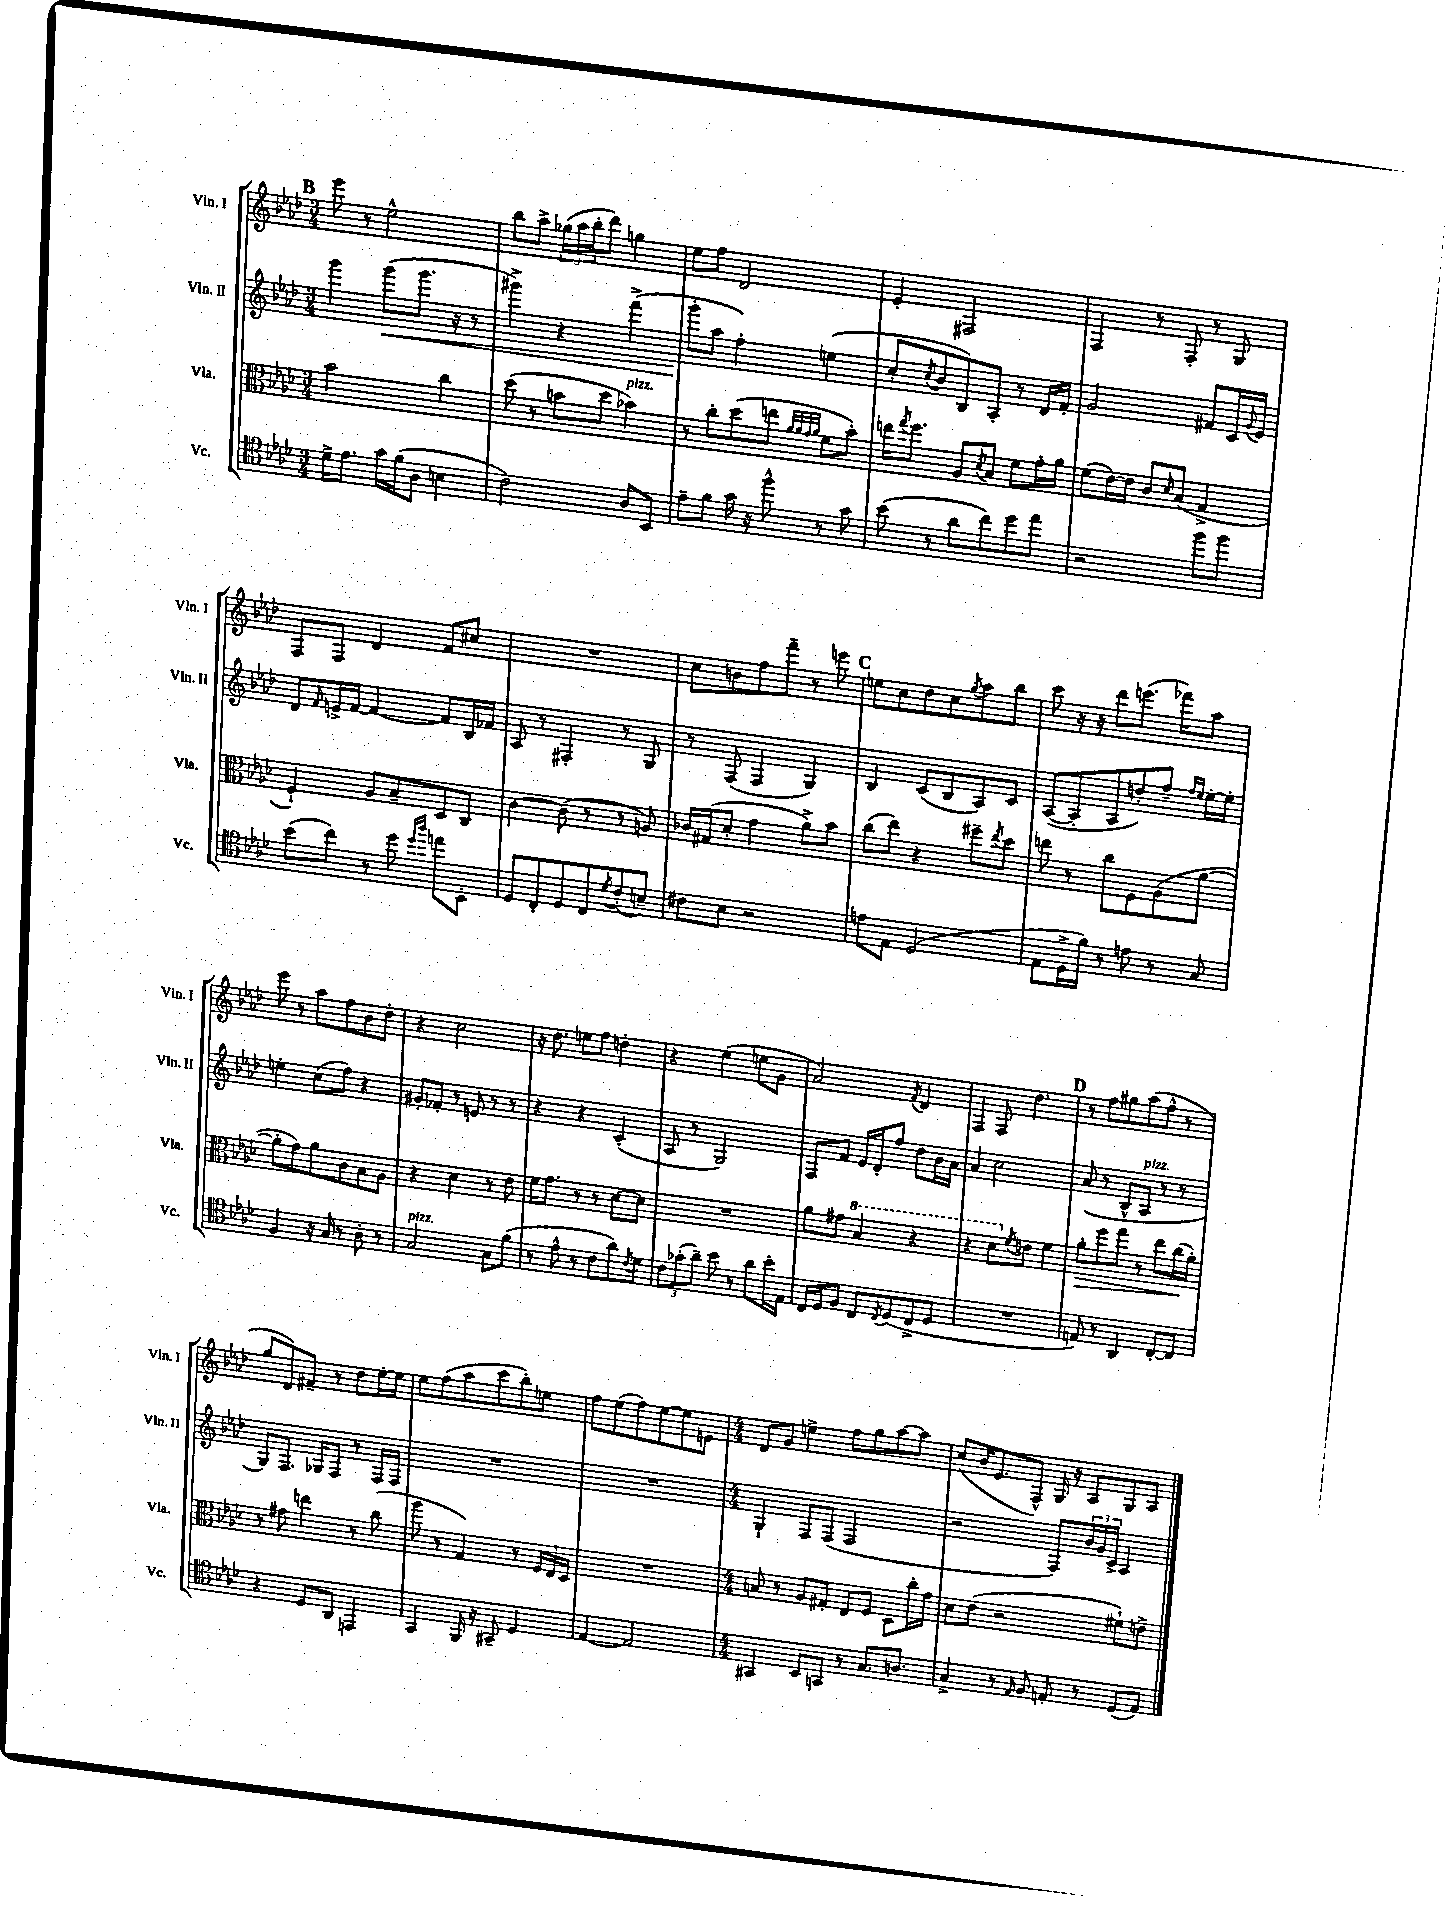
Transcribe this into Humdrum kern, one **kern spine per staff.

**kern	**kern	**dynam	**kern	**dynam	**kern
*part4	*part3	*part3	*part2	*part2	*part1
*staff4	*staff3	*staff3	*staff2	*staff2	*staff1
*I"Vc.	*I"Vla.	*	*I"Vln. II	*	*I"Vln. I
*I'Vc.	*I'Vla.	*	*I'Vln. II	*	*I'Vln. I
*clefC4	*clefC3	*	*clefG2	*	*clefG2
*k[b-e-a-d-]	*k[b-e-a-d-]	*	*k[b-e-a-d-]	*	*k[b-e-a-d-]
*M3/4	*M3/4	*	*M3/4	*	*M3/4
!!LO:REH:place=s1:t=B
=13	=13	=13	=13	=13	=13
16d-^\KL	2b-\	.	4ggg\	.	8eee-\
8.e-\J	.	.	.	.	.
.	.	.	.	.	8r
!	!	!	!	!LO:HP:b	!
16g\LL	.	.	(8ggg\L	<	2ee-^^\
(16f\J	.	.	.	.	.
8A-\J	.	.	8.ggg\J	.	.
4Bn\	4cc\	.	.	.	.
.	.	.	16r	.	.
.	.	.	8r	.	.
=14	=14	=14	=14	=14	=14
2c\)	(8dd-\	.	4ggg#X^\)	.	8bb-\L
.	8r	.	.	.	8aa-^\J
.	8bn\L	.	4r	.	(24gg-X\LL
.	.	.	.	.	24aa-\
.	.	.	.	.	24bb-'\J
.	8dd-\J	.	.	.	8ddd-\J)
!	!LO:TX:a:i:t=pizz.	!	!	!	!
8A-/L	4b-X\)	.	(4fff^\	.	4ggn\
8BB-/J	.	.	.	.	.
=15	=15	=15	=15	=15	=15
8e-~\L	8r	.	8ggg'\L	.	8ee-\L
8f\J	8cc'\L	.	8aa-\J	[	8ff\J
16g\	(8dd-\	.	4ff'\)	.	2d-/
16r	.	.	.	.	.
8ff^^\	8een\J	.	.	.	.
.	32qqa-/LLL	.	.	.	.
.	32qqa-/	.	.	.	.
.	32qqg/	.	.	.	.
.	32qqa-/JJJ	.	.	.	.
8r	8f\L	.	(4een\	.	.
8g\	8b-'\J)	.	.	.	.
=16	=16	=16	=16	=16	=16
(8b-\	16een\KL	.	8cc'/L	.	4e-'/
.	8qgg/	.	.	.	.
.	8.ff\J	.	.	.	.
.	.	.	8qcc/	.	.
8r	.	.	8b-/	.	.
8a-\L	8A-/L	.	8B-/)	.	2F#X/
.	8qd-/	.	.	.	.
8cc\)	8B-/J	.	8A-'/J	.	.
8dd-\	8f\L	.	8r	.	.
8ee-\J	16g'\L	.	16d-/LL	.	.
.	16a-\JJ	.	16f'/JJ	.	.
=17	=17	=17	=17	=17	=17
2r	(8f\L	.	2g/	.	4F/
.	[16e-\L)	.	.	.	.
.	16e-\JJ]	.	.	.	.
.	8c/L	.	.	.	8r
.	16qqd-/	.	.	.	.
.	(8B-/J	.	.	.	8F'/
8ff\L	4G^/	.	8f#X/L	.	8r
8ff\J	.	.	16c/L	.	8G/
.	.	.	8qqg/	.	.
.	.	.	16e-/JJ	.	.
!!LO:LB:g=z
=18	=18	=18	=18	=18	=18
(8b-\L	4F`/)	.	8d-/L	.	8F/L
.	.	.	16qqf/	.	.
8cc\J)	.	.	16en^/L	.	8F/J
.	.	.	[16f/JJ	.	.
8r	8A-/L	.	4f/_	.	4d-/
8dd-\	8B-~/	.	.	.	.
16qqdd-/LL	.	.	.	.	.
16qqaa-/JJ	.	.	.	.	.
8een\L	8D-/	.	8f/L]	.	8f/L
8BB-'\J	8C/J	.	16B-/L	.	8cc#X/J
.	.	.	16f-X/JJ	.	.
=19	=19	=19	=19	=19	=19
8D-/L	[4c\	.	8A-/	.	2.r
8C'/	.	.	8r	.	.
8D-/	(8c\]	.	4F#X'/	.	.
8C/	8r	.	.	.	.
8qd-/	.	.	.	.	.
(8c'/	8r	.	8r	.	.
8Bn~/J)	8An/)	.	8G/	.	.
=20	=20	=20	=20	=20	=20
8c#X\L	16c-X/LL	.	8r	.	8cc\L
.	(16G#X/J	.	.	.	.
8B-\J	8d-'/J	.	(8F/	.	8bn\
2r	4g\	.	4F/	.	8ff\
.	.	.	.	.	8fff~\J
.	8a-^\L)	.	4G/)	.	8r
.	8b-\J	.	.	.	8eeen\
!!LO:REH:place=s1:t=C
=21	=21	=21	=21	=21	=21
8en\L	(8cc\L	.	4B-/	.	8een\L
8E-\J	8ee-\J)	.	.	.	8cc\
(2D-/	4r	.	(8c/L	.	8dd-\
.	.	.	8B-/	.	8cc\
.	.	.	.	.	8qgg/
.	8ff#X~\L	.	8A-/)	.	8aa-\
.	8qee-/	.	.	.	.
.	8dd-\J	.	8c/J	.	8bb-\J
=22	=22	=22	=22	=22	=22
8E-\L	8een\	.	([8A-/L	.	8ccc\
16D-^\L	8r	.	8A-'/]	.	16r
16f\JJ)	.	.	.	.	16r
8r	8cc\L	.	8A-/	.	8ddd-\L
8en\	8F\	.	8ddn'/)	.	(8.eeen\J
8r	(8A-\	.	8ff~/J	.	.
.	.	.	.	.	16fff-X\KL)
.	.	.	16qqff/LL	.	.
.	.	.	16qqee-/JJ	.	.
8G/	[8a-\J	.	[16ee-'\LL	.	8aa-\J
.	.	.	16ee-'\JJ]	.	.
!!LO:LB:g=z
=23	=23	=23	=23	=23	=23
4F/	8a-'\L]	.	4een'\	.	8eee-\
.	8g\)	.	.	.	8r
16r	8a-\	.	(8cc\L	.	8aa-\L
16G/	.	.	.	.	.
8r	8c\	.	8ff\J)	.	8ff\
8A-'\	8B-\	.	4r	.	8b-\
8r	8A-\J	.	.	.	8dd-'\J
=24	=24	=24	=24	=24	=24
!LO:TX:a:i:t=pizz.	!	!	!	!	!
2G/	4r	.	8g#X'/L	.	4r
.	.	.	8f-X'/J	.	.
.	4d-\	.	8r	.	2cc\
.	.	.	8en/	.	.
8G\L	8r	.	8r	.	.
(8f\J	8e-\	.	8r	.	.
=25	=25	=25	=25	=25	=25
8r	16f\KL	.	4r	.	16r
.	8.g\J	.	.	.	8.dd-\
8e-^^\	.	.	.	.	.
8r	8r	.	4r	.	8een\L
8c\L	8r	.	.	.	8ff\J
8a-\)	[8d-\L	.	(4c'/	.	4ddn'\
8qc/	.	.	.	.	.
8d-\J	8d-\J]	.	.	.	.
=26	=26	=26	=26	=26	=26
12c\L	2.r	.	8A-/	.	4r
(12g-X'\	.	.	.	.	.
.	.	.	8r	.	.
12a-~\J)	.	.	.	.	.
8b-\	.	.	2G/)	.	(4ee-\
8r	.	.	.	.	.
8a-\L	.	.	.	.	8een\L
16b-'\L	.	.	.	.	8g\J
16E-\JJ	.	.	.	.	.
=27	=27	=27	=27	=27	=27
16C/LL	8a-\L	.	8F/L	.	2a-/)
16D-/J	.	.	.	.	.
8F/J	8g#X\J	.	8f/J	.	.
*	*8va	*	*	*	*
8C/L	4b-/	.	16e-/LL	.	.
.	.	.	16d-'/J	.	.
8qC/	.	.	.	.	.
(8D-/	.	.	8ff/J	.	.
.	.	.	.	.	8qf/
8C^/	4r	.	8dd-\L	.	4d-/
8D-/J	.	.	16b-\L	.	.
.	.	.	16a-\JJ	.	.
=28	=28	=28	=28	=28	=28
2.r	4r	.	4a-/	.	4F/
.	8dd-\L	.	2cc\	.	8F/
*	*X8va	*	*	*	*
.	8qf/	.	.	.	.
.	8en\J	.	.	.	4.dd-\
.	4f\	.	.	.	.
!!LO:REH:place=s1:t=D
=29	=29	=29	=29	=29	=29
!	!	!LO:HP:b	!	!	!
8En/)	8a-'\L	>	(8a-/	.	8r
8r	8ff\	.	8r	.	8ff\L
4AA-/	8gg\J	.	8B-^^/L	.	8gg#X\
!	!	!	!LO:TX:a:i:t=pizz.	!	!
.	8r	.	8A-/J	.	(8aa-\
[8C'/L	8ee-\L	.	8r	.	8ff^^\J
8C/J]	(16cc\L	.	8r	.	8r
.	16a-'\JJ)	]	.	.	.
!!LO:LB:g=z
=30	=30	=30	=30	=30	=30
4r	8r	.	8G/L)	.	8gg/L
.	8g#X\	.	8.F/J	.	8d-/)
8D-/L	4een\	.	.	.	8f#X~/J
.	.	.	16G-X/KL	.	.
8AA-/J	.	.	8F/J	.	8r
4EEn/	8r	.	8r	.	8dd-\L
.	(8cc\	.	16F/LL	.	[16ee-'\L
.	.	.	16F/JJ	.	16ee-\JJ]
=31	=31	=31	=31	=31	=31
4GG/	8aa-\	.	2.r	.	8ee-\L
.	8r	.	.	.	(8ff\
16FF/	4G/)	.	.	.	8aa-\
16r	.	.	.	.	.
8GG#X~/	.	.	.	.	8ccc\
4D-/	8r	.	.	.	8bb-'\)
.	24F/LL	.	.	.	8een\J
.	24E-/	.	.	.	.
.	24D-/JJ	.	.	.	.
=32	=32	=32	=32	=32	=32
[4E-/	2.r	.	2.r	.	8ff\L
.	.	.	.	.	(8ee-\
2E-/]	.	.	.	.	8ff\)
.	.	.	.	.	[8ee-\
.	.	.	.	.	8ee-\]
.	.	.	.	.	8en\J
=33	=33	=33	=33	=33	=33
*M4/4	*M4/4	*	*M4/4	*	*M4/4
4GG#X/	8Bn/	.	4G`/	.	8d-/L
.	8r	.	.	.	8g/J
8BB-/L	8A-/L	.	8F/L	.	4een^\
8GGn/J	8G#X'/J	.	(8F/J	.	.
8r	8E-/L	.	2F/	.	8ff\L
8.G/L	8F/J	.	.	.	8gg\
.	8D-\L	.	.	.	[8aa-\
8.An/J	.	.	.	.	.
.	16cc'\L	.	.	.	8aa-\J]
.	16g\JJ	.	.	.	.
=34	=34	=34	=34	=34	=34
4G^/	8d-\L	.	2r	.	(8cc/L
.	(8e-\J	.	.	.	16b-/K
.	.	.	.	.	8.e-/
8r	2r	.	.	.	.
16qqE-/	.	.	.	.	.
8F/	.	.	.	.	8F^^/J)
8En'/	.	.	8F/L)	.	16G/
.	.	.	.	.	16r
8r	.	.	24b-/L	.	8A-/L
.	.	.	24g/	.	.
.	.	.	24c^/JJ	.	.
(8D-/L	8f#X`\L)	.	4A-/	.	8G/
8E/J)	8en^\J	.	.	.	8A-/J
==	==	==	==	==	==
*-	*-	*-	*-	*-	*-
